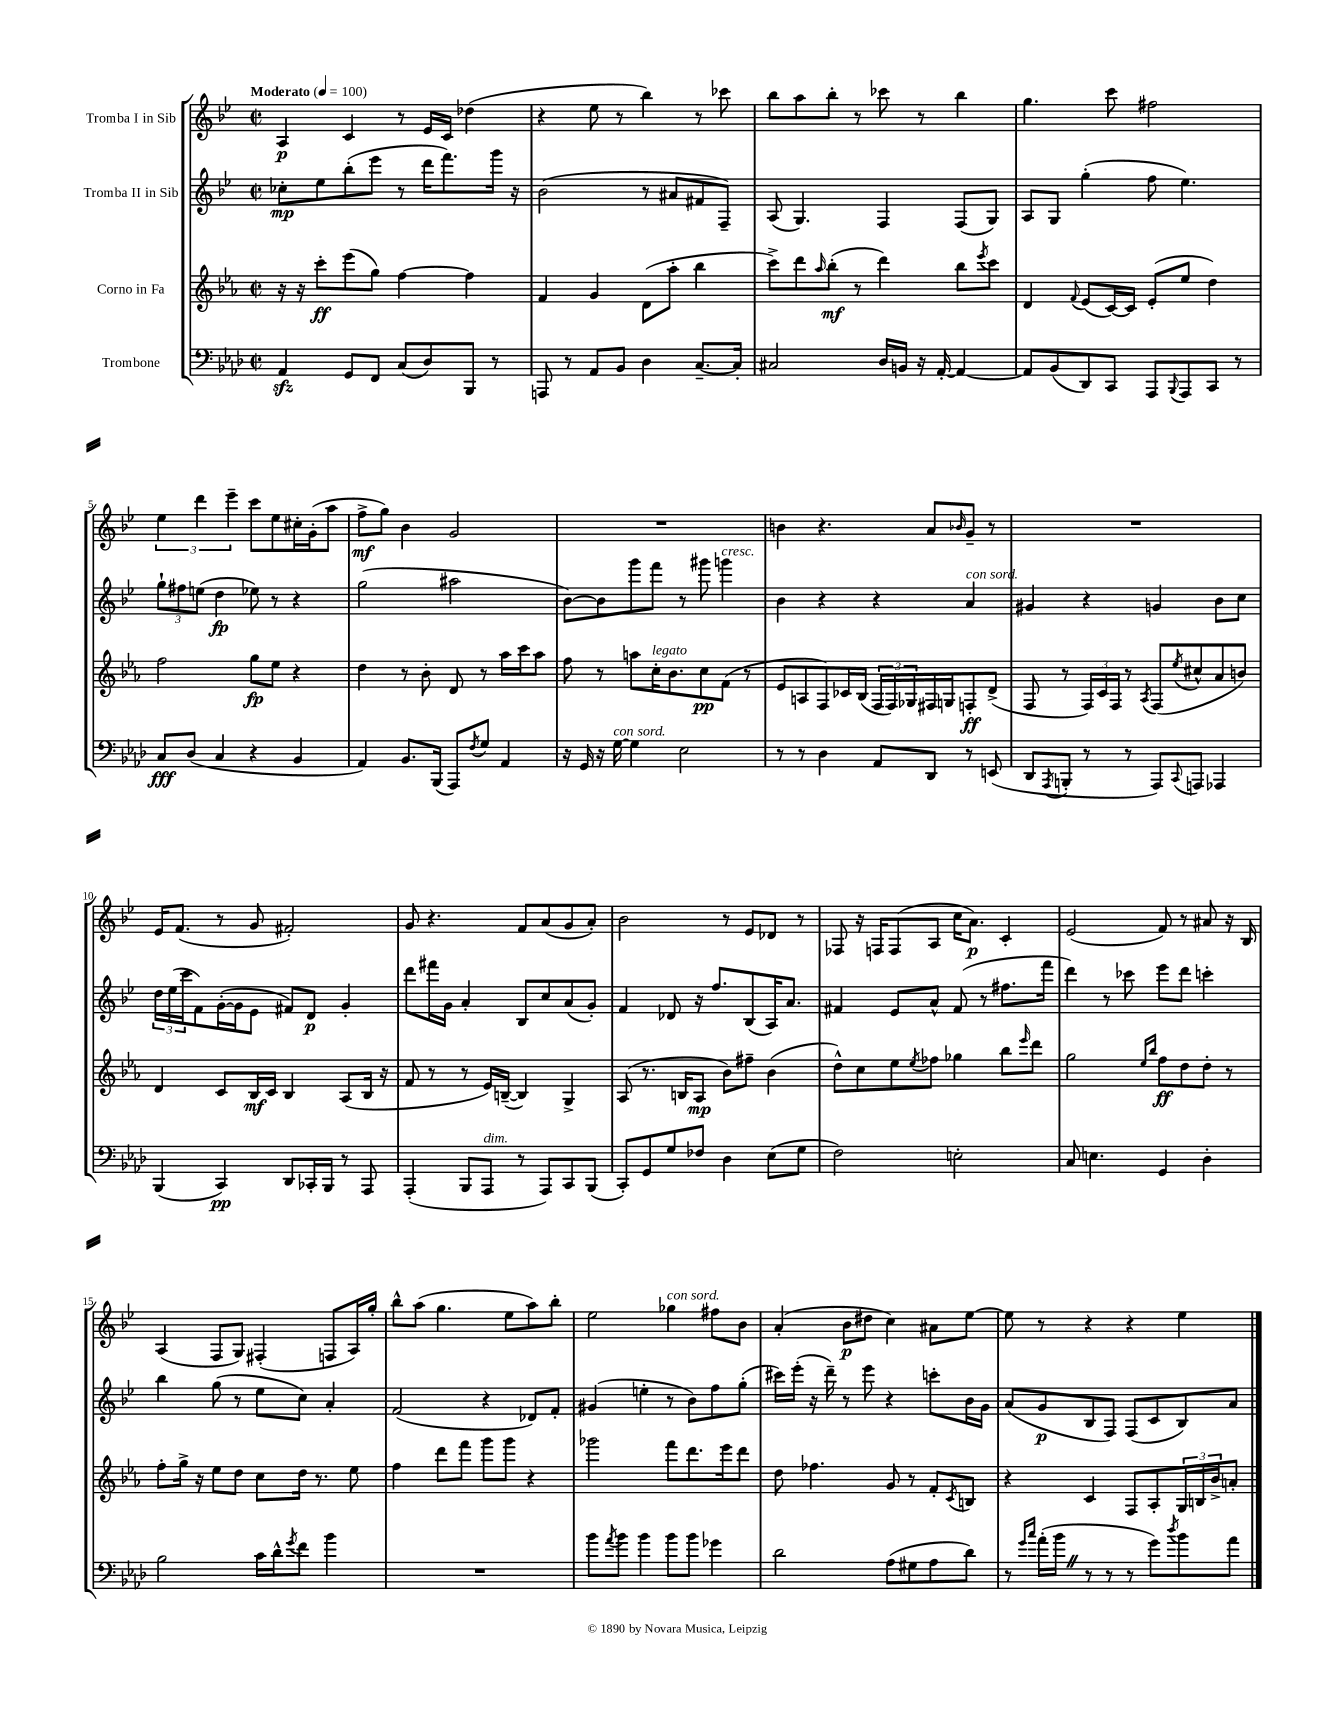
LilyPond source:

<<
\new StaffGroup <<
\new Staff = "s0" \with { instrumentName = "Tromba I in Sib" } {
    \clef treble \key bes \major \defaultTimeSignature \time 2/2 \tempo "Moderato" 4 = 100
    a4\p c'4 r8 ees'16 c'16 des''4( |
    r4 ees''8 r8 bes''4) r8 ces'''8 |
    bes''8 a''8 bes''8-. r8 ces'''8 r8 bes''4 |
    g''4. c'''8 fis''2 |
    \tuplet 3/2 { ees''4 d'''4 ees'''4-- } c'''8 ees''8 cis''16-. g'16-.( a''8 |
    f''8->\mf g''8) bes'4 g'2 |
    R1 |
    b'4 r4. a'8 \grace { bes'16 } g'8-- r8 |
    R1 |
    ees'16 f'8.( r8 g'8 fis'2-.) |
    g'8 r4. f'8 a'8( g'8 a'8-.) |
    bes'2 r8 ees'8 des'8 r8 |
    fes8 r16 f16 f8( a8 c''16 a'8.\p) c'4-. |
    ees'2( f'8) r8 ais'8 r16 bes16 |
    a4( f8 g8) fis4-.( f8 a16) g''16-. |
    bes''8-^ a''8( g''4. ees''8 a''8) bes''8-. |
    ees''2 ges''4^\markup { \italic "con sord." } fis''8 bes'8 |
    a'4-.( bes'8\p dis''8 c''4) ais'8 ees''8~ |
    ees''8 r8 r4 r4 ees''4 \bar "|." |
}
\new Staff = "s1" \with { instrumentName = "Tromba II in Sib" } {
    \clef treble \key bes \major \defaultTimeSignature \time 2/2
    ces''8-.\mp ees''8 bes''8-.( ees'''8 r8 d'''16 f'''8.) g'''16 r16 |
    bes'2( r8 ais'8 fis'8 f8--) |
    a8( g4.) f4 f8( g8) |
    a8 g8 g''4-.( f''8 ees''4.) |
    \tuplet 3/2 { g''8-! fis''8 e''8( } d''4\fp ees''8) r8 r4 |
    g''2( ais''2 |
    bes'8~) bes'8 g'''8 f'''8 r8 gis'''8 g'''4^\markup { \italic "cresc." } |
    bes'4 r4 r4 a'4^\markup { \italic "con sord." } |
    gis'4 r4 g'4 bes'8 c''8 |
    \tuplet 3/2 { d''16 ees''16( c'''16 } f'8) g'16~-.( g'16 ees'8 fis'8) d'8\p g'4-. |
    d'''8 fis'''16 g'16 a'4-. bes8 c''8 a'8( g'8-.) |
    f'4 des'8 r16 f''8. bes8( a16) a'8. |
    fis'4 ees'8 a'8-^ fis'8( r8 fis''8. f'''16 |
    d'''4) r8 ces'''8 ees'''8 d'''8 c'''4-. |
    bes''4 g''8( r8 ees''8 c''8) a'4-. |
    f'2( r4 des'8) f'8-. |
    gis'4( e''4-. r8 bes'8) f''8 g''8-.( |
    cis'''16) ees'''16-.( r16 d'''16--) r8 ees'''8 r4 c'''8-. bes'16 g'16 |
    a'8( g'8\p bes8 f8) f8( c'8 bes8) a'8 \bar "|." |
}
\new Staff = "s2" \with { instrumentName = "Corno in Fa" } {
    \clef treble \key ees \major \defaultTimeSignature \time 2/2
    r16 r16 c'''8-.\ff ees'''8( g''8) f''4~ f''4 |
    f'4 g'4 d'8( aes''8-. bes''4 |
    c'''8->) d'''8 \grace { aes''16 } bes''8-.\mf( r8 d'''4) bes''8 \acciaccatura { ees'''8 } c'''8 |
    d'4 \appoggiatura { f'8 } ees'8( c'16~) c'16 ees'8-.( ees''8 d''4) |
    f''2 g''8\fp ees''8 r4 |
    d''4 r8 bes'8-. d'8 r8 aes''16 c'''16 aes''8 |
    f''8 r8 a''8 c''16-.^\markup { \italic "legato" } bes'8. c''8\pp f'8( r8 |
    ees'8 a8 f8) ces'16 bes16( \tuplet 3/2 { f16 f16) ges16 } fis16 g16 f8-.\ff d'8->( |
    f8 r8 \tuplet 3/2 { f16) c'16 f16 } r8 \acciaccatura { aes8 } f8( \acciaccatura { ees''8 } cis''8-^ aes'8 b'8) |
    d'4 c'8 bes16\mf c'16 bes4 aes8( bes16 r16 |
    f'8 r8 r8 ees'16) b16~--( b4) g4-> |
    aes8( r8. b16 aes8\mp bes'8) fis''8-- bes'4( |
    d''8-^) c''8 ees''8 \acciaccatura { ees''8 } fes''8 ges''4 bes''8 \grace { ees'''16 } d'''8 |
    g''2 \grace { ees''16 bes''16 } f''8\ff d''8 d''8-. r8 |
    f''8-. g''16-> r16 ees''8 d''8 c''8 d''16 r8. ees''8 |
    f''4 d'''8 f'''8 g'''8 g'''8 r4 |
    ges'''2 f'''8 d'''8. ees'''16 d'''8 |
    d''8 fes''4. g'8 r8 f'8-. \acciaccatura { c'8 } b8 |
    r4 c'4 f8 aes8-. \tuplet 3/2 { g16 b16 bes'16-> } a'8-. \bar "|." |
}
\new Staff = "s3" \with { instrumentName = "Trombone" } {
    \clef bass \key aes \major \defaultTimeSignature \time 2/2
    aes,4\sfz g,8 f,8 c8( des8) bes,,8 r8 |
    a,,8 r8 aes,8 bes,8 des4 c8.~-- c16-. |
    cis2 des16 b,16 r16 aes,16~-. aes,4~ |
    aes,8 bes,8( des,8) c,8 aes,,8 \appoggiatura { bes,,8 } aes,,8 c,8 r8 |
    c8\fff des8( c4 r4 bes,4 |
    aes,4) bes,8. bes,,16( aes,,8) \acciaccatura { f8 } g8 aes,4 |
    r16 g,16 r16 g16~^\markup { \italic "con sord." } g4 ees2 |
    r8 r8 des4 aes,8 des,8 r8 e,8( |
    des,8 \acciaccatura { aes,,8 } b,,8-. r8 r8 aes,,8) \appoggiatura { c,8 } a,,8 aes,,4 |
    bes,,4( c,4\pp) des,8 ces,16-. bes,,16 r8 aes,,8 |
    aes,,4-.( bes,,8 aes,,8^\markup { \italic "dim." } r8 aes,,8) c,8 bes,,8( |
    c,8-.) g,8 g8 fes8 des4 ees8( g8 |
    f2) e2-. |
    c8 e4. g,4 des4-. |
    bes2 c'16 des'16-^ \acciaccatura { g'8 } f'8 bes'4 |
    R1 |
    bes'8 \acciaccatura { aes'8 } bes'8 bes'4 bes'8 bes'8 ges'4 |
    des'2 aes8( gis8 aes8 des'8) |
    r8 \grace { g'16 c''16 } aes'16-.( bes'16 \once \override BreathingSign.text = \markup { \musicglyph "scripts.caesura.straight" } \breathe r8 r8 r8 g'8) \acciaccatura { des''8 } bes'8 aes'8 \bar "|." |
}
>>
>>
